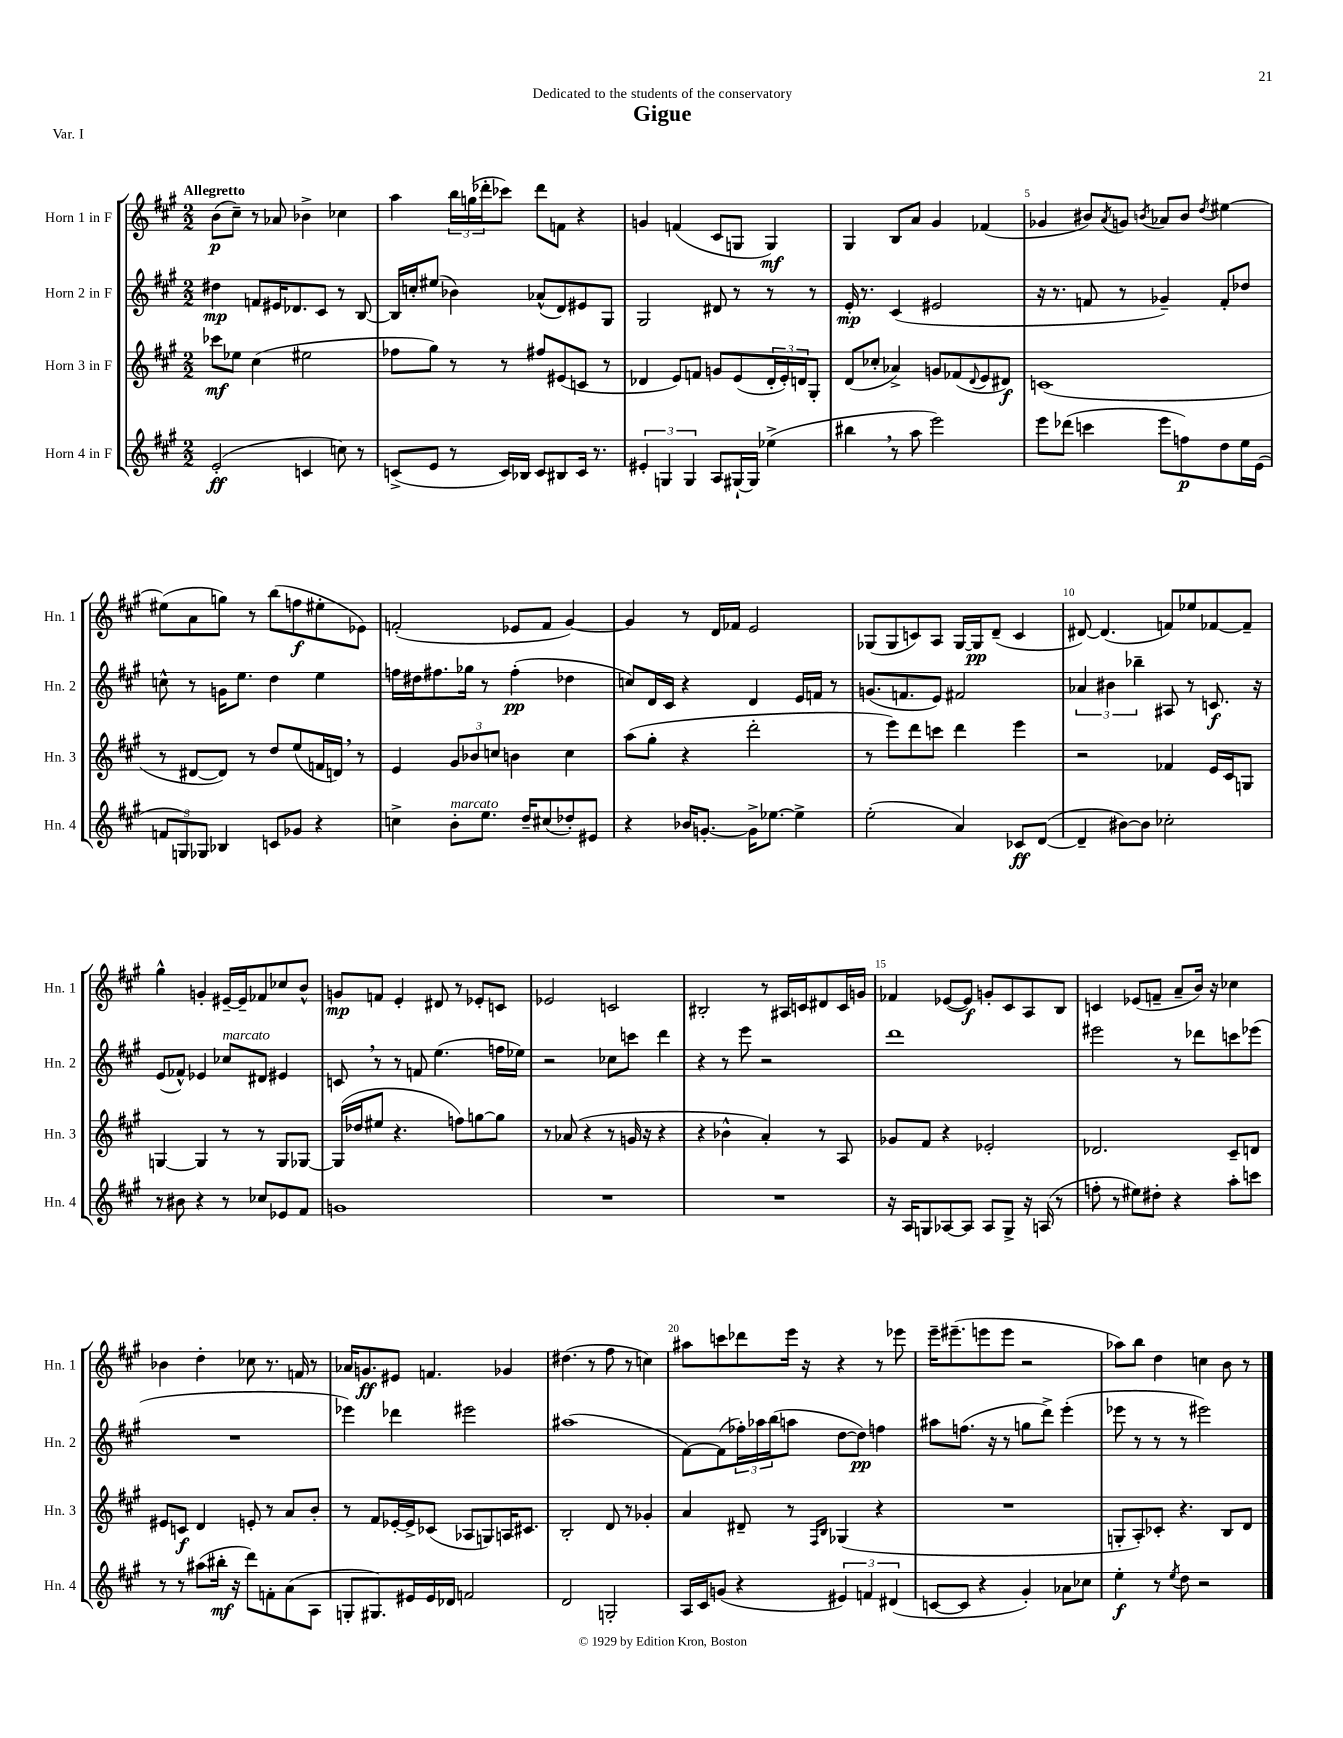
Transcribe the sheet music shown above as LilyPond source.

\header { title = "Gigue" dedication = "Dedicated to the students of the conservatory" piece = "Var. I" }
<<
\new StaffGroup <<
\new Staff = "s0" \with { instrumentName = "Horn 1 in F" shortInstrumentName = "Hn. 1" } {
    \clef treble \key a \major \numericTimeSignature \time 2/2 \tempo "Allegretto"
    b'8\p( cis''8--) r8 aes'8 bes'4-> ces''4 |
    a''4 \tuplet 3/2 { b''16 g''16( des'''16-. } ces'''8) des'''8 f'8 r4 |
    g'4 f'4( cis'8 g8 g4\mf) |
    gis4 b8 a'8 gis'4 fes'4( |
    ges'4 bis'8) \acciaccatura { a'8 } g'8 \acciaccatura { b'8 } aes'8 b'8 \acciaccatura { d''8 } eis''4~ |
    eis''8( a'8 g''8) r8 b''8( f''8\f eis''8-. ees'8) |
    f'2-.( ees'8 f'8 gis'4~) |
    gis'4 r8 d'16 fes'16 e'2 |
    ges8( ges8 c'8) a8 ges16~ ges16\pp d'8--( c'4 |
    dis'8~) dis'4.( f'8) ees''8 fes'8~ fes'8-- |
    gis''4-^ g'4-. eis'16~-- eis'16-- fes'8 ces''8 b'8-^ |
    g'8\mp f'8 e'4-. dis'8 r8 ees'8-. c'8 |
    ees'2 c'2 |
    bis2-. r8 ais16 c'16 dis'8 c'16 g'16 |
    fes'4 ees'8~( ees'8\f) g'8-. cis'8 a8 b8 |
    c'4 ees'8( f'8-- a'8-- b'16) r16 ces''4 |
    bes'4 d''4-. ces''8 r8. f'16 r8 |
    aes'16 g'8.\ff eis'8 f'4. ges'4 |
    dis''4.( r8 fis''8 r8 c''4) |
    ais''8 c'''8 des'''8 e'''16 r16 r4 r8 ees'''8 |
    e'''16-- eis'''8.--( e'''8 e'''8 r2 |
    aes''8) b''8 d''4 c''4 b'8 r8 \bar "|." |
}
\new Staff = "s1" \with { instrumentName = "Horn 2 in F" shortInstrumentName = "Hn. 2" } {
    \clef treble \key a \major \numericTimeSignature \time 2/2
    dis''4\mp f'8 eis'16 des'8. cis'8 r8 b8~ |
    b16 c''16-. eis''8( bes'4) aes'8-^( d'8) eis'8 gis8 |
    gis2 dis'8 r8 r8 r8 |
    e'16-.\mp r8. cis'4( eis'2 |
    r16 r8. f'8 r8 ges'4--) f'8-. des''8 |
    c''8-^ r8 g'16 e''8. d''4 e''4 |
    f''16 dis''16 fis''8. ges''16 r8 fis''4-.\pp( des''4 |
    c''8) d'16 cis'16 r4 d'4 e'16 f'16 r8 |
    g'8.( f'8. e'8) fis'2 |
    \tuplet 3/2 { aes'4 bis'4 bes''4-- } ais8 r8 c'8.\f r16 |
    e'8( fes'8-^) ees'4 ces''8^\markup { \italic "marcato" } dis'8 eis'4 |
    c'8 \breathe r8 r8 f'8 e''4.( f''16 ees''16) |
    r2 ces''8 c'''8 d'''4 |
    r4 r8 e'''8 r2 |
    d'''1 |
    eis'''2 r8 des'''8 c'''8 ees'''8( |
    R1 |
    ees'''4) des'''4 eis'''2 |
    ais''1( |
    fis'8~) fis'8( \tuplet 3/2 { fes''16-.) aes''16 b''16( } a''8 d''8~ d''8\pp) f''4 |
    ais''8 f''8.( r16 r8 g''8 d'''8->) e'''4-.( |
    ees'''8 r8 r8 r8 eis'''2) \bar "|." |
}
\new Staff = "s2" \with { instrumentName = "Horn 3 in F" shortInstrumentName = "Hn. 3" } {
    \clef treble \key a \major \numericTimeSignature \time 2/2
    ces'''8\mf ees''8 cis''4( eis''2 |
    fes''8 gis''8) r8 r8 fis''8 eis'8( c'8 r8 |
    des'4 e'8) f'8 g'8 e'8( \tuplet 3/2 { des'16-. e'16-.) d'16 } gis8-. |
    d'8( ces''8-. aes'4->) g'8 fes'8( \appoggiatura { d'8 } e'8 dis'8\f) |
    c'1( |
    r8 dis'8~ dis'8) r8 d''8 e''8( f'16 d'16) \breathe r8 |
    e'4 \tuplet 3/2 { gis'8 bes'8 c''8 } b'4 c''4 |
    a''8( gis''8-. r4 d'''2-. |
    r8 e'''8) d'''8 c'''8 d'''4 e'''4 |
    r2 fes'4 e'16 cis'16 g8 |
    g4~ g4 r8 r8 g8 ges8~ |
    ges16( des''16 eis''8 r4. f''8) g''8~ g''8 |
    r8 aes'8( r4 r8 g'16 r16 r4 |
    r4 bes'4-^ a'4-.) r8 a8 |
    ges'8 fis'8 r4 ees'2-. |
    des'2. cis'8-- d'8 |
    eis'8 c'8\f d'4 e'8-. r8 a'8 b'8-. |
    r8 fis'8 ees'16~-. ees'16-> ces'8( aes8 g8) a16 cis'8. |
    b2-. d'8 r8 ges'4-. |
    a'4 dis'8-- r8 \grace { fis16 b16 } ges4( r4 |
    R1 |
    g8-. a8-.) ces'8-. r4. b8 d'8 \bar "|." |
}
\new Staff = "s3" \with { instrumentName = "Horn 4 in F" shortInstrumentName = "Hn. 4" } {
    \clef treble \key a \major \numericTimeSignature \time 2/2
    e'2-.\ff( c'4 c''8) r8 |
    c'8->( e'8 r8 c'16) bes16 c'8 bis8 c'16 r8. |
    \tuplet 3/2 { eis'4-. g4 g4 } a8 gis16~-! gis16 ees''4->( |
    bis''4 \breathe r8 a''8 e'''2) |
    e'''8 des'''8( c'''4 e'''8 f''8\p) d''8 e''16 e'16( |
    \tuplet 3/2 { f'8 g8) ges8 } bes4 c'8 ges'8 r4 |
    c''4-> b'8-.^\markup { \italic "marcato" } e''8. d''16-- cis''8( des''8-.) eis'8 |
    r4 bes'16 g'8.~-. g'16-> ees''8.~ ees''4-> |
    e''2-.( a'4) ces'8\ff d'8~( |
    d'4-- bis'8~) bis'8 ces''2-. |
    r8 bis'8 r4 r8 ces''8 ees'8 fis'8 |
    g'1 |
    R1 |
    R1 |
    r16 a16 g8 aes8~ aes8 aes8 g8-> r16 a16( r8 |
    f''8-. r8 eis''8) dis''8-. r4 a''8-. c'''8 |
    r8 r8 ais''8( bis''16-.\mf r16 d'''8) f'8-. a'8( a8 |
    g8-. gis8.) eis'16 eis'16 des'16 f'2 |
    d'2 g2-. |
    a16 cis'16 g'8( r4 \tuplet 3/2 { eis'4) f'4 dis'4( } |
    c'8~ c'8 r4 gis'4-.) aes'8 ces''8 |
    e''4-.\f r8 \acciaccatura { e''8 } d''8 r2 \bar "|." |
}
>>
>>
\layout { \context { \Score \override BarNumber.break-visibility = ##(#f #t #t) barNumberVisibility = #(every-nth-bar-number-visible 5) } }
